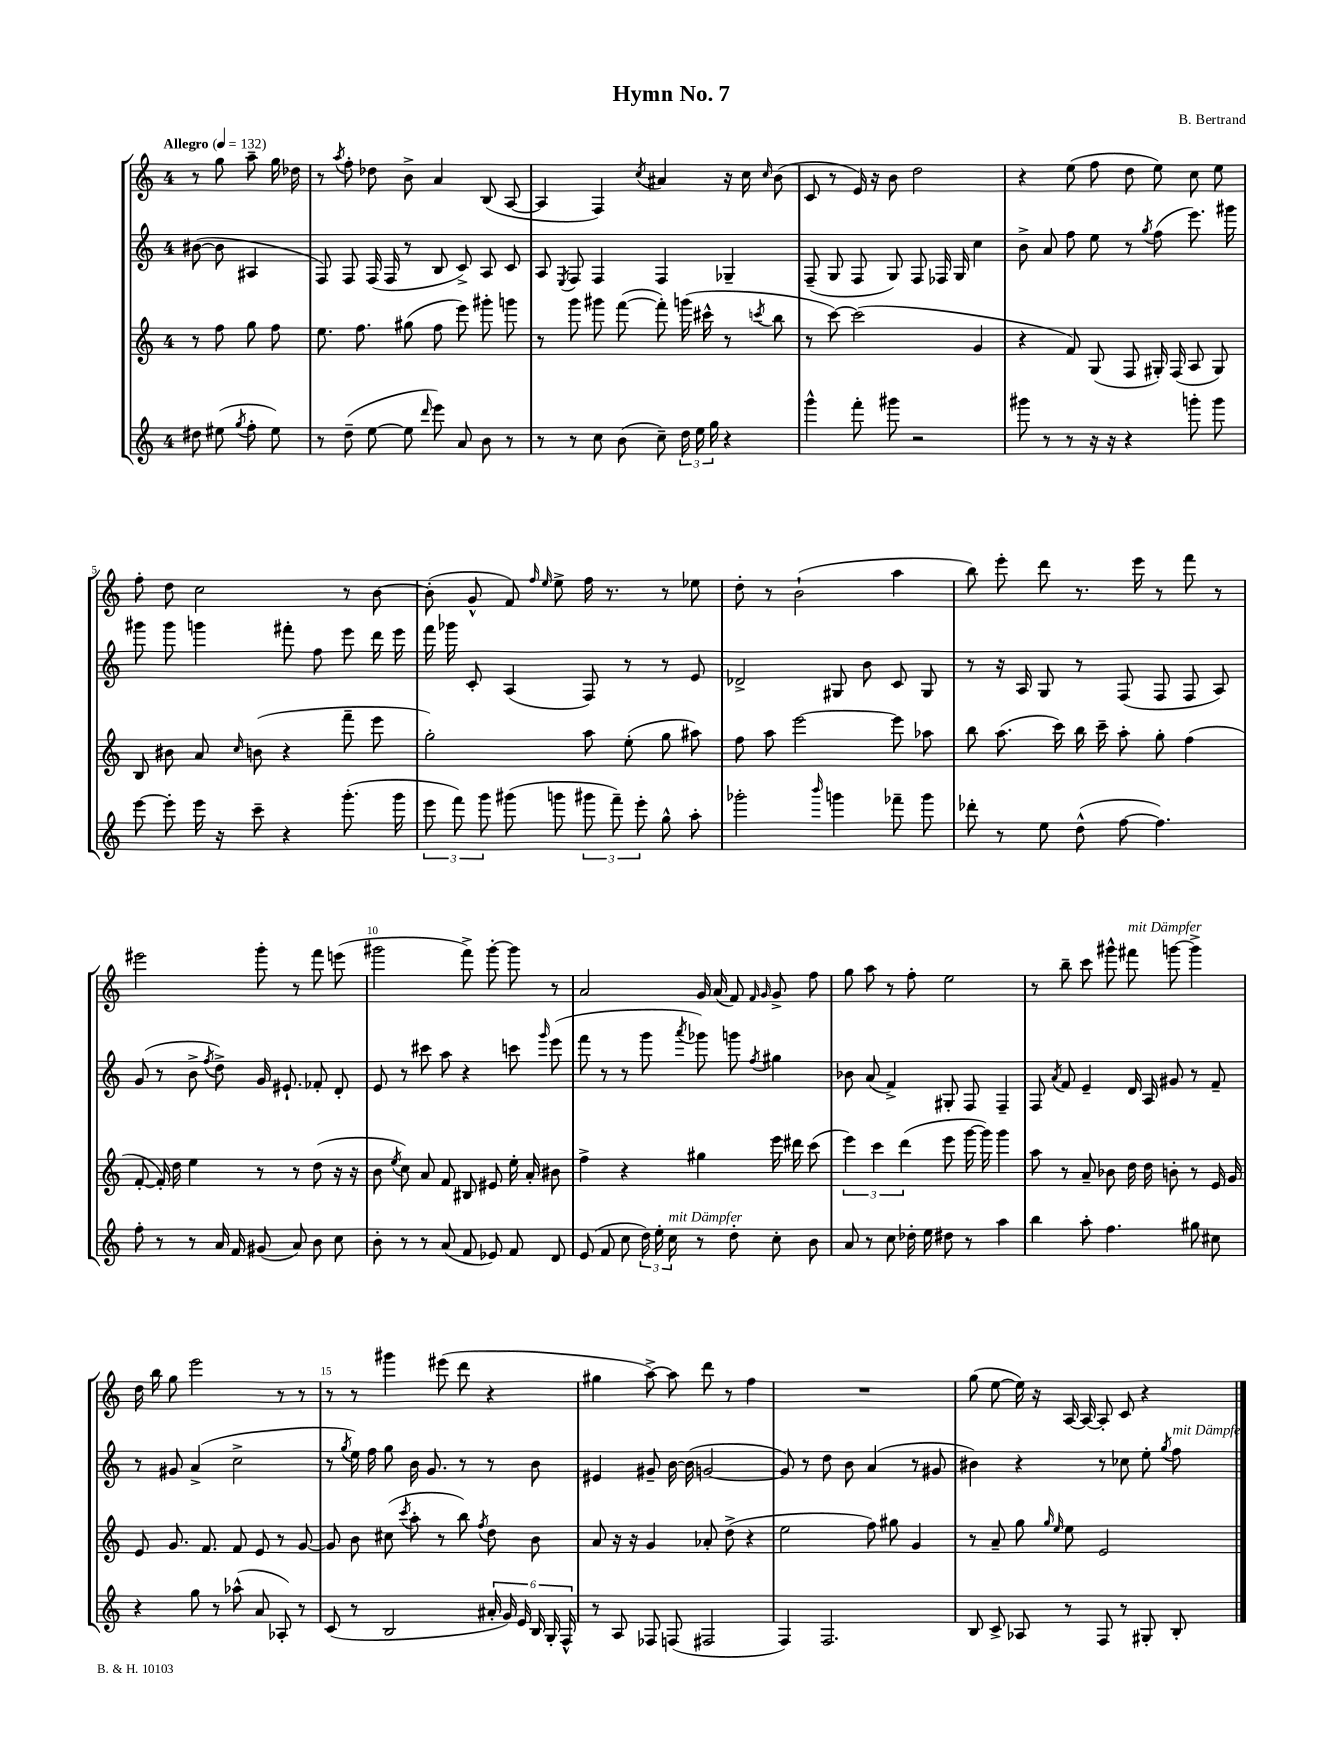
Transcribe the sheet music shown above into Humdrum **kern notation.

**kern	**kern	**kern	**kern
*part4	*part3	*part2	*part1
*staff4	*staff3	*staff2	*staff1
*clefG2	*clefG2	*clefG2	*clefG2
*k[]	*k[]	*k[]	*k[]
*M4/4	*M4/4	*M4/4	*M4/4
*MM132	*MM132	*MM132	*MM132
=	=	=	=
!	!	!	!LO:TX:a:B:t=Allegro
8dd#X\	8r	([8b#X\	8r
(8ee#X\	8ff\	8b#\]	8gg\
8qgg/	.	.	.
8ff'\	8gg\	4A#X/	8aa~\
8ee#\)	8ff\	.	16gg\
.	.	.	16dd-X\
=1	=1	=1	=1
8r	8.ee\	8F/)	8r
.	.	.	8qaa/
(8dd~\	.	8F/	8ff'\
.	8.ff\	.	.
[8ee\	.	(16F/	8dd-X\
.	.	16F/	.
8ee\]	(8gg#X\	8r	8b^\
16qqddd/	.	.	.
8eee\)	8ff\	8B/	4a/
8a/	8eee\)	8c^/)	.
8b\	8ggg#X'\	8A/	(8B/
8r	8gggn\	8c/	[8A/
=2	=2	=2	=2
8r	8r	8A/	4A/]
.	.	8qE/	.
8r	8ggg\	8F/	.
8cc\	8ggg#X\	4F/	4F/)
(8b\	([8fff\	.	.
.	.	.	8qcc/
8cc~\)	8fff'\])	4F/	4a#X/
24dd\	(16gggn\	.	.
24ee\	.	.	.
.	16ccc#X^^\	.	.
24gg\	.	.	.
4r	8r	4G-X~/	16r
.	.	.	16cc\
.	8qcccn/	.	16qqcc/
.	8bb\	.	(8b\
=3	=3	=3	=3
4ggg^^\	8r	(8F~/	8c/
.	[8ccc\)	8G/	8r
8fff'\	(2ccc\]	8F/	16e/)
.	.	.	16r
8ggg#X\	.	8G/)	8b\
2r	.	8F/	2dd\
.	.	16F-X/	.
.	.	16G/	.
.	4g/	4cc\	.
=4	=4	=4	=4
8ggg#X\	4r	8b^\	4r
8r	.	8a/	.
8r	8f/)	8ff\	(8ee\
16r	(8G/	8ee\	8ff\
16r	.	.	.
4r	8F/	8r	8dd\
.	.	8qgg/	.
.	16G#X'/)	(8ff\	8ee\)
.	(16F/	.	.
8gggn'\	8A/	8.eee\)	8cc\
8ggg\	8G#/)	.	8ee\
.	.	16ggg#X\	.
!!LO:LB:g=z
=5	=5	=5	=5
[8eee\	8B/	8ggg#X\	8ff'\
8eee'\]	8b#X\	8ggg#\	8dd\
16eee\	8a/	4gggn\	2cc\
16r	.	.	.
.	16qqcc/	.	.
8ccc~\	(8bn\	.	.
4r	4r	8fff#X'\	.
.	.	8ff\	.
(8.ggg'\	8fff~\	8eee\	8r
.	8eee\	16ddd\	[8b\
16ggg\	.	16eee\	.
=6	=6	=6	=6
12eee\	2gg'\)	16fff\	(8b'\]
.	.	16ggg-X\	.
12fff\)	.	.	.
.	.	8c'/	8g^^/
12ggg\	.	.	.
(8ggg#X\	.	(4A/	8f/)
.	.	.	16qqff/
.	.	.	16qqee/
8gggn\	.	.	8ee^\
12ggg#X\	8aa\	8F/)	16ff\
.	.	.	8.r
12fff~\)	.	.	.
.	(8ee'\	8r	.
12eee'\	.	.	.
8gg^^\	8gg\	8r	8r
8aa'\	8aa#X\)	8e/	8ee-X\
=7	=7	=7	=7
2ggg-X'\	8ff\	2d-X^/	8dd'\
.	8aa\	.	8r
.	[2eee\	.	(2b`\
16qqbbb/	.	.	.
4gggn\	.	8G#X/	.
.	.	8b\	.
8fff-X~\	8eee\]	8c/	4aa\
8ggg\	8aa-X\	8G#/	.
=8	=8	=8	=8
8ddd-X'\	8bb\	8r	8bb\)
8r	(8.aa\	16r	8eee'\
.	.	16A/	.
8ee\	.	8G/	8ddd\
.	16ccc\)	.	.
(8dd^^\	16bb\	8r	8.r
.	16ccc~\	.	.
[8ff\	8aa'\	(8F/	.
.	.	.	16eee\
4.ff\])	8gg'\	8F/	8r
.	(4ff\	8F/	8fff\
.	.	8A/)	8r
!!LO:LB:g=z
=9	=9	=9	=9
8ff'\	[8f'/	(8g/	2eee#X\
8r	16f'/])	8r	.
.	16dd\	.	.
8r	4ee\	8b^\	.
.	.	8qff/	.
16a/	.	8dd^\)	.
16f/	.	.	.
(8g#X/	8r	16g/	8ggg'\
.	.	8.e#X`/	.
8a/)	8r	.	8r
8b\	(8dd\	8f-X'/	8fff\
8cc\	16r	8d'/	(8eeen\
.	16r	.	.
=10	=10	=10	=10
8b'\	8b\	8e/	2ggg#X\
.	8qee/	.	.
8r	8cc\)	8r	.
8r	8a/	8ccc#X\	.
(8a/	8f/	8aa\	.
8f/	8B#X/	4r	8fff^\)
8e-X/)	8e#X/	.	[8ggg#'\
8f/	16ee'\	8cccn\	8ggg#\]
.	16a'/	.	.
.	.	16qqggg/	.
8d/	8b#X\	(8eee\	8r
=11	=11	=11	=11
(8e/	4ff^\	8fff\	2a/
8f/	.	8r	.
8cc\	4r	8r	.
24dd\)	.	8ggg\	.
24ee'\	.	.	.
!LO:TX:a:i:t=mit Dämpfer	!	!	!
24cc\	.	.	.
.	.	8qaaa/	.
8r	4gg#X\	8ggg-X\)	16g/
.	.	.	(16a/
8dd'\	.	8gggn\	8f/)
.	.	.	16qqf/
.	.	8qff/	16qqg/
8cc'\	16eee\	4gg#X\	8g^/
.	16ddd#X\	.	.
8b\	(8ccc\	.	8ff\
=12	=12	=12	=12
8a/	6eee\)	8b-X\	8gg\
8r	.	(8a/	8aa\
.	6ccc\	.	.
8cc\	.	4f^/)	8r
.	(6ddd\	.	.
16dd-X'\	.	.	8ff'\
16ee\	.	.	.
8dd#X\	8eee\	8G#X'/	2ee\
8r	[16ggg\	8F/	.
.	16ggg\])	.	.
4aa\	4ggg\	4F~/	.
=13	=13	=13	=13
4bb\	8aa\	8F/	8r
.	.	8qa/	.
.	8r	8f/	8bb~\
8aa'\	8a~/	4e~/	8ccc\
4.ff\	8b-X\	.	8ggg#X^^\
!	!	!	!LO:TX:a:i:t=mit Dämpfer
.	16dd\	16d/	8fff#X\
.	16dd\	16A/	.
.	8bn'\	8g#X/	[8gggn\
8gg#X\	8r	8r	4ggg^\]
8cc#X\	16e/	8f~/	.
.	16g/	.	.
!!LO:LB:g=z
=14	=14	=14	=14
4r	8e/	8r	16dd\
.	.	.	16bb\
.	8.g/	8g#X/	8gg\
8gg\	.	(4a^/	2eee\
.	8.f/	.	.
8r	.	.	.
(8aa-X^^\	8f/	2cc^\	.
8a/	8e/	.	.
8A-X'/)	8r	.	8r
8r	[8g/	.	8r
=15	=15	=15	=15
(8c/	8g/]	8r	8r
.	.	8qgg/	.
8r	8b\	16ee\)	8r
.	.	16ff\	.
2B/	(8cc#X\	8gg\	4ggg#X\
.	8qccc/	.	.
.	8aa'\	16b\	.
.	.	8.g/	.
.	8r	.	(8eee#X\
.	8bb\)	8r	8ddd\
.	8qff/	.	.
24a#X'/	8dd\	8r	4r
24g/)	.	.	.
24e/	.	.	.
24B/	8b\	8b\	.
24G'/	.	.	.
24F^^/	.	.	.
=16	=16	=16	=16
8r	8a/	4e#X/	4gg#X\
8A/	16r	.	.
.	16r	.	.
8F-X/	4g/	8g#X~/	[8aa^\)
(8Fn/	.	[16b\	8aa\]
.	.	(16b\]	.
2F#X/	8a-X'/	[2gn/	8ddd\
.	(8dd^\	.	8r
.	4r	.	4ff\
=17	=17	=17	=17
4F/)	2ee\	8g/])	1r
.	.	8r	.
2.F/	.	8dd\	.
.	.	8b\	.
.	8ff\)	(4a/	.
.	8gg#X\	.	.
.	4g/	8r	.
.	.	8g#X/	.
=18	=18	=18	=18
8B/	8r	4b#X\)	(8gg\
8c^/	8a~/	.	[8ee\
8A-X/	8gg\	4r	16ee\])
.	.	.	16r
.	16qqgg/	.	.
.	16qqee/	.	.
8r	8ee\	.	[16A/
.	.	.	16A/_
8F/	2e/	8r	8A'/]
8r	.	8cc-X\	8c/
8G#X'/	.	8ee'\	4r
.	.	8qgg/	.
!	!	!LO:TX:a:i:t=mit Dämpfer	!
8B'/	.	8ff\	.
==	==	==	==
*-	*-	*-	*-
